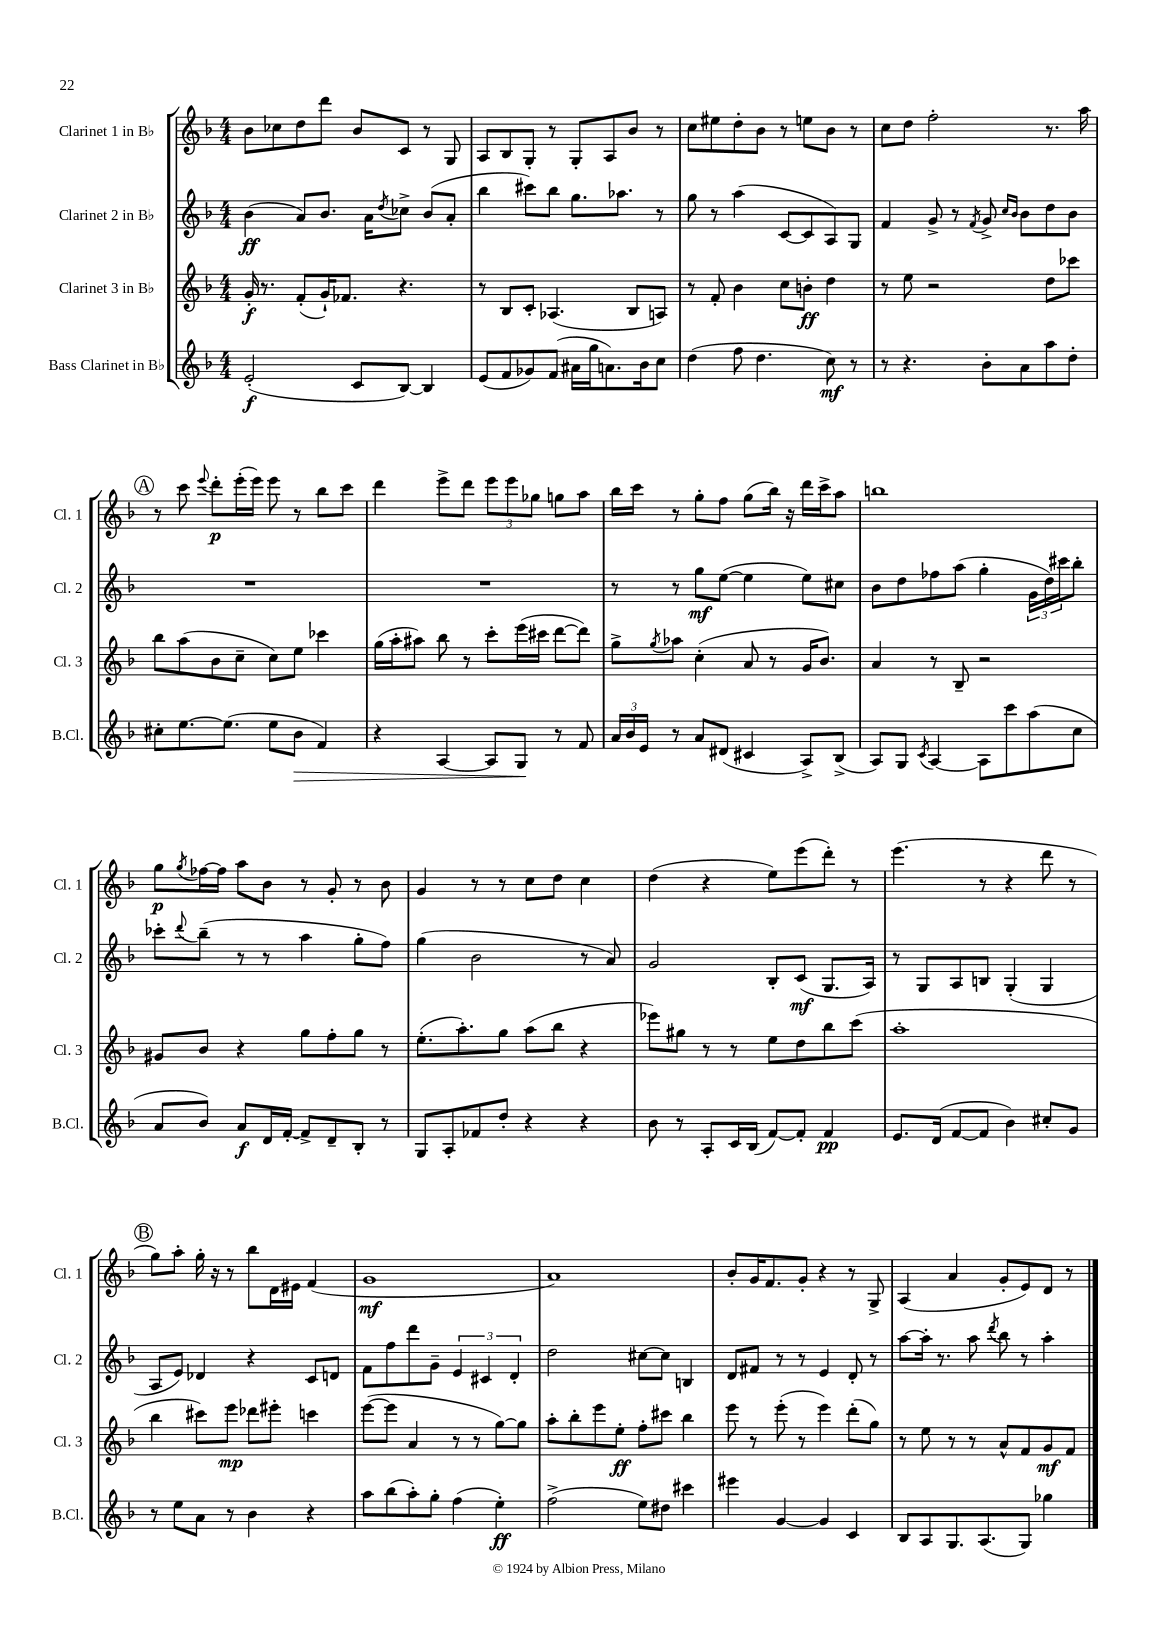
<<
\new StaffGroup <<
\new Staff = "s0" \with { instrumentName = "Clarinet 1 in Bb" shortInstrumentName = "Cl. 1" } {
    \clef treble \key f \major \numericTimeSignature \time 4/4
    bes'8 ces''8 d''8 d'''8 bes'8 c'8 r8 g8 |
    a8 bes8 g8-. r8 g8-. a8 bes'8 r8 |
    c''8 eis''8 d''8-. bes'8 r8 e''8 bes'8 r8 |
    c''8 d''8 f''2-. r8. a''16 |
    \mark \markup { \circle "A" } r8 c'''8 \appoggiatura { e'''8 } d'''8-.\p e'''16-.( e'''16) e'''8 r8 bes''8 c'''8 |
    d'''4 e'''8-> d'''8 \tuplet 3/2 { e'''8 e'''8 ges''8 } g''8 a''8 |
    bes''16 c'''16 r8 g''8-. f''8 g''8( bes''16) r16 d'''16 c'''16-> a''8 |
    b''1 |
    g''8\p \acciaccatura { g''8 } fes''16~ fes''16 a''8 bes'8 r8 g'8-. r8 bes'8 |
    g'4 r8 r8 c''8 d''8 c''4 |
    d''4( r4 e''8) e'''8( d'''8-.) r8 |
    e'''4.( r8 r4 d'''8 r8 |
    \mark \markup { \circle "B" } g''8) a''8-. g''16-. r16 r8 bes''8 d'16 eis'16 f'4( |
    g'1\mf |
    a'1) |
    bes'8-. g'16 f'8. g'8-. r4 r8 g8-> |
    a4( a'4 g'8-. e'8) d'8 r8 \bar "|." |
}
\new Staff = "s1" \with { instrumentName = "Clarinet 2 in Bb" shortInstrumentName = "Cl. 2" } {
    \clef treble \key f \major \numericTimeSignature \time 4/4
    bes'4\ff( a'8) bes'8. a'16 \acciaccatura { d''8 } ces''8-> bes'8( a'8-. |
    bes''4 cis'''8) bes''8 g''8. aes''8. r8 |
    g''8 r8 a''4( c'8~ c'8 a8) g8 |
    f'4 g'8-> r8 \acciaccatura { f'8 } g'8-> \grace { c''16 bes'16 } bes'8 d''8 bes'8 |
    \mark \markup { \circle "A" } R1 |
    R1 |
    r8 r8 g''8\mf e''8~( e''4 e''8) cis''8 |
    bes'8 d''8 fes''8 a''8( g''4-. \tuplet 3/2 { g'16 d''16) cis'''16 } bes''8-. |
    ces'''8-. \appoggiatura { d'''8 } bes''8--( r8 r8 a''4 g''8-. f''8) |
    g''4( bes'2 r8 a'8) |
    g'2 bes8-. c'8\mf( g8. a16) |
    r8 g8 a8 b8 g4-.( g4 |
    \mark \markup { \circle "B" } a8 e'8) des'4 r4 c'8 d'8 |
    f'8 f''8 d'''8 g'8-- \tuplet 3/2 { e'4 cis'4 d'4-. } |
    d''2 cis''8~ cis''8 b4 |
    d'8 fis'8 r8 r8 e'4 d'8-. r8 |
    a''8~ a''16-. r8. a''8 \acciaccatura { d'''8 } bes''8 r8 a''4-. \bar "|." |
}
\new Staff = "s2" \with { instrumentName = "Clarinet 3 in Bb" shortInstrumentName = "Cl. 3" } {
    \clef treble \key f \major \numericTimeSignature \time 4/4
    g'16-.\f r8. f'8-.( g'16-!) fes'8. r4. |
    r8 bes8 c'8-. aes4.( bes8 a8) |
    r8 f'8-. bes'4 c''8 b'8-.\ff d''4 |
    r8 e''8 r2 d''8 ces'''8 |
    \mark \markup { \circle "A" } bes''8 a''8( bes'8 c''8-- c''8) e''8 ces'''4 |
    g''16( a''16-. ais''8) bes''8 r8 c'''8-. e'''16( cis'''16 d'''8~ d'''8) |
    g''8-> \acciaccatura { g''8 } aes''8 c''4-.( a'8 r8 g'16 bes'8.) |
    a'4 r8 bes8-- r2 |
    gis'8 bes'8 r4 g''8 f''8-. g''8 r8 |
    e''8.-.( a''8.-.) g''8 a''8( bes''8 r4 |
    ees'''8) gis''8 r8 r8 e''8 d''8 bes''8 c'''8( |
    a''1-. |
    \mark \markup { \circle "B" } bes''4 cis'''8) e'''8\mp des'''8 eis'''8-. c'''4 |
    e'''8~( e'''8 a'4 r8 r8 g''8~) g''8 |
    a''8-. bes''8-. e'''8 e''8-.\ff f''8-. cis'''8 bes''4 |
    e'''8 r8 e'''8-.( r8 e'''4) d'''8-.( g''8) |
    r8 e''8 r8 r8 a'8-^ f'8 g'8\mf f'8 \bar "|." |
}
\new Staff = "s3" \with { instrumentName = "Bass Clarinet in Bb" shortInstrumentName = "B.Cl." } {
    \clef treble \key f \major \numericTimeSignature \time 4/4
    e'2-.\f( c'8 bes8~) bes4 |
    e'8( f'8 ges'8) f'8( ais'16 g''16 a'8.) bes'16 c''8 |
    d''4( f''8 d''4. c''8\mf) r8 |
    r8 r4. bes'8-. a'8 a''8 d''8-. |
    \mark \markup { \circle "A" } cis''8-. e''8.~ e''8.( e''8 bes'8\> f'4) |
    r4 a4~ a8 g8\! r8 f'8 |
    \tuplet 3/2 { a'16 bes'16 e'16 } r8 a'8 dis'8( cis'4 a8->) bes8->( |
    a8) g8 \acciaccatura { c'8 } a4~ a8 c'''8 a''8( c''8 |
    a'8 bes'8) a'8\f d'16 f'16~-. f'8-> d'8-- bes8-. r8 |
    g8 a8-. fes'8 d''8-. r4 r4 |
    bes'8 r8 a8-. c'16 bes16( f'8~) f'8-. f'4\pp |
    e'8. d'16( f'8~ f'8 bes'4) cis''8-. g'8 |
    \mark \markup { \circle "B" } r8 e''8 a'8 r8 bes'4 r4 |
    a''8 bes''8( a''8-.) g''8-. f''4( e''4-.\ff) |
    f''2->( e''8) dis''8 cis'''4 |
    eis'''4 g'4~ g'4 c'4 |
    bes8 a8 g8. a8.( g8) ges''4 \bar "|." |
}
>>
>>
\layout { \context { \Score \remove "Bar_number_engraver" } }
